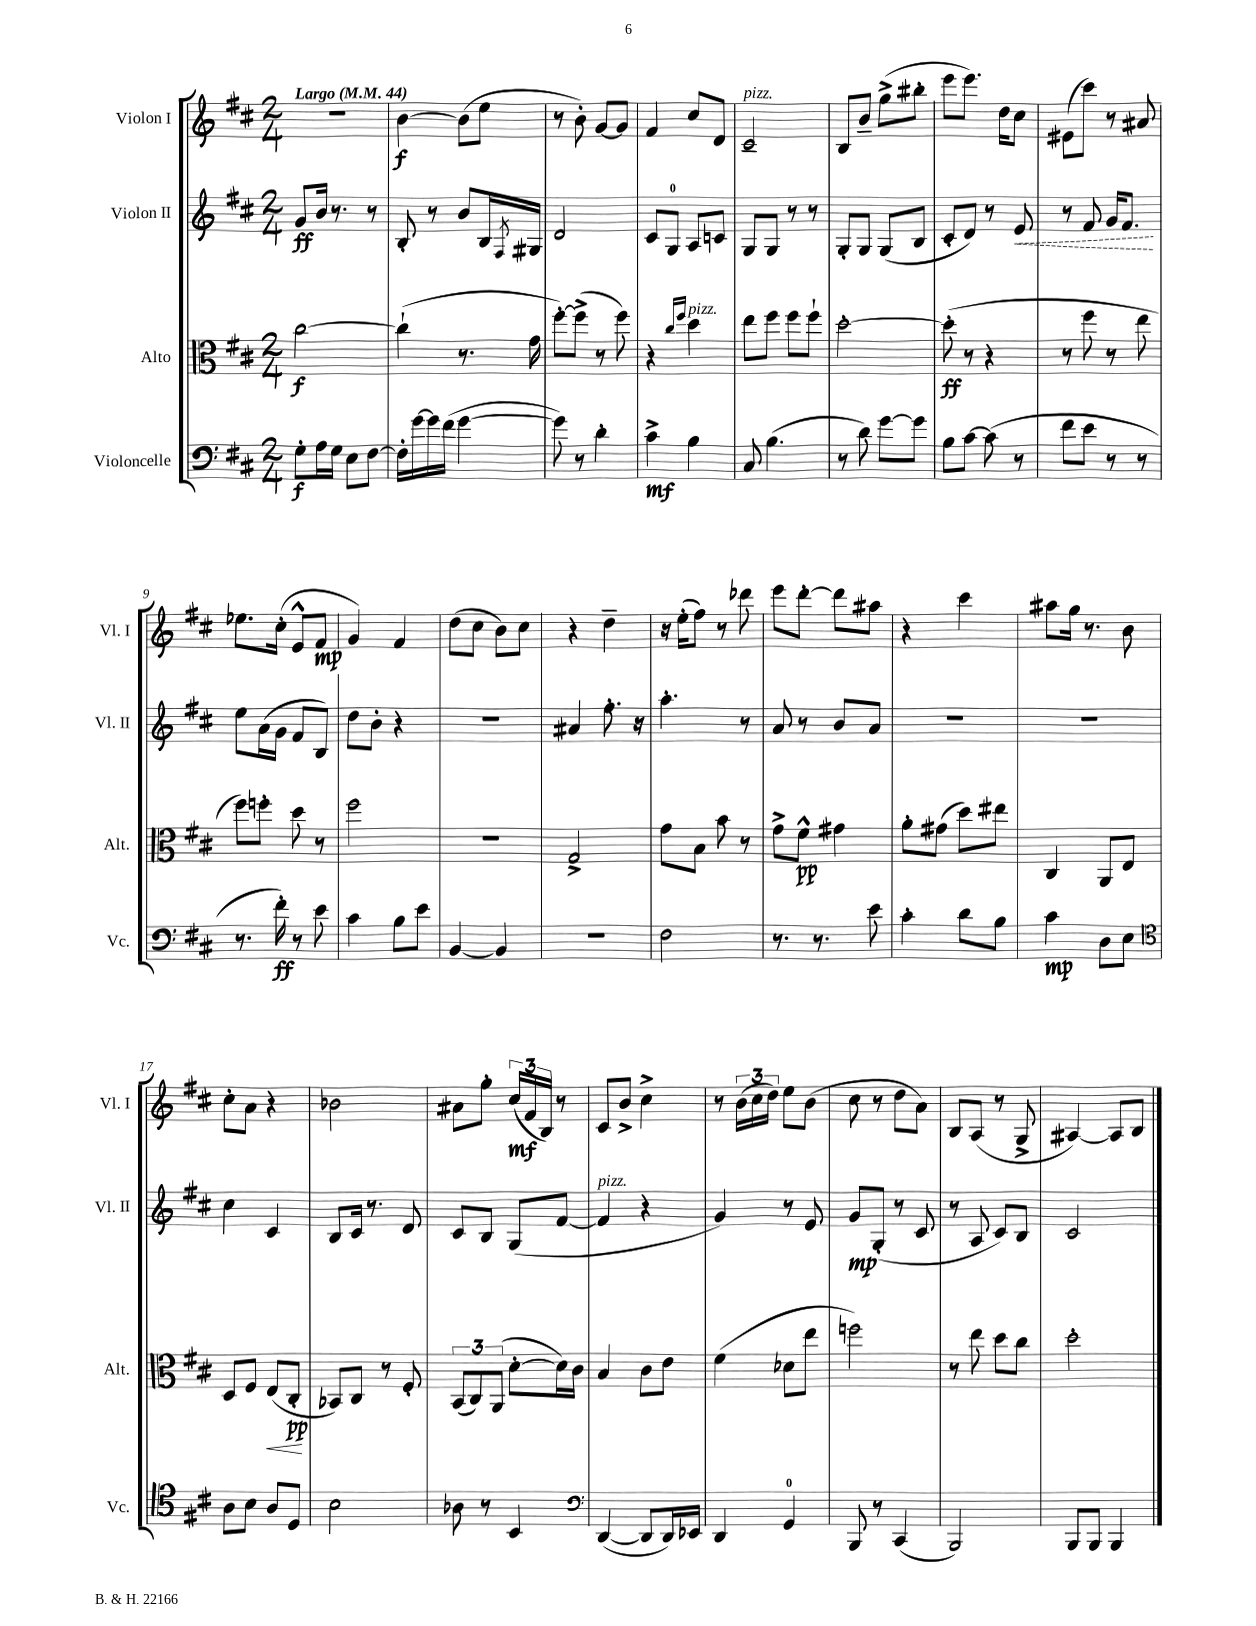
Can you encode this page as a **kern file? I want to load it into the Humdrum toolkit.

**kern	**dynam	**kern	**dynam	**kern	**dynam	**kern	**dynam
*part4	*part4	*part3	*part3	*part2	*part2	*part1	*part1
*staff4	*staff4	*staff3	*staff3	*staff2	*staff2	*staff1	*staff1
*I"Violoncelle	*	*I"Alto	*	*I"Violon II	*	*I"Violon I	*
*I'Vc.	*	*I'Alt.	*	*I'Vl. II	*	*I'Vl. I	*
*clefF4	*	*clefC3	*	*clefG2	*	*clefG2	*
*k[f#c#]	*	*k[f#c#]	*	*k[f#c#]	*	*k[f#c#]	*
*M2/4	*	*M2/4	*	*M2/4	*	*M2/4	*
*MM44	*	*MM44	*	*MM44	*	*MM44	*
=1	=1	=1	=1	=1	=1	=1	=1
!	!	!	!	!	!	!LO:TX:a:B:t=Largo	!
8G'\L	f	[2cc#\	f	8g/L	ff	2r	.
16A\L	.	.	.	16b/Jk	.	.	.
16G\JJ	.	.	.	8.r	.	.	.
8E\L	.	.	.	.	.	.	.
[8F#\J	.	.	.	8r	.	.	.
=2	=2	=2	=2	=2	=2	=2	=2
16F#'\LL]	.	(4cc#`\]	.	8B'/	.	[4b\	f
[16g\	.	.	.	.	.	.	.
16g\]	.	.	.	8r	.	.	.
(16f#\JJ	.	.	.	.	.	.	.
[4g\	.	8.r	.	8b/L	.	(8b\L]	.
.	.	.	.	16B/L	.	8ee\J	.
.	.	.	.	8qF#/	.	.	.
.	.	16g\	.	16G#X/JJ	.	.	.
=3	=3	=3	=3	=3	=3	=3	=3
8g\])	.	[8ff#'\L)	.	2d/	.	8r	.
8r	.	(8ff#^\J]	.	.	.	8b'\)	.
4d'\	.	8r	.	.	.	[8g/L	.
.	.	8ff#\)	.	.	.	8g/J]	.
=4	=4	=4	=4	=4	=4	=4	=4
4c#^\	mf	4r	.	8c#/L	.	4f#/	.
.	.	.	.	8G/J	.	.	.
.	.	16qqcc#/LL	.	.	.	.	.
.	.	16qqff#/JJ	.	.	.	.	.
!	!	!LO:TX:a:i:t=pizz.	!	!	!	!	!
4B\	.	4dd\	.	8A/L	.	8cc#/L	.
.	.	.	.	8cn/J	.	8d/J	.
=5	=5	=5	=5	=5	=5	=5	=5
!	!	!	!	!	!	!LO:TX:a:i:t=pizz.	!
8C#/	.	8ee\L	.	8G/L	.	2c#~/	.
(4.B\	.	8ff#\J	.	8G/J	.	.	.
.	.	8ff#\L	.	8r	.	.	.
.	.	8ff#`\J	.	8r	.	.	.
=6	=6	=6	=6	=6	=6	=6	=6
8r	.	[2dd'\	.	8G'/L	.	8B/L	.
8d\)	.	.	.	8G/J	.	8b~/J	.
[8g\L	.	.	.	(8G/L	.	(8gg^\L	.
8g\J]	.	.	.	8B/J	.	8bb#X'\J	.
=7	=7	=7	=7	=7	=7	=7	=7
8B\L	.	(8dd'\]	ff	8c#'/L	.	8eee\L	.
[8c#\J	.	8r	.	8d/J)	.	8.eee\J)	.
(8c#\]	.	4r	.	8r	.	.	.
.	.	.	.	.	.	16dd\KL	.
!	!	!	!	!	!LO:HP:b	!	!
8r	.	.	.	8e/	<	8cc#\J	.
=8	=8	=8	=8	=8	=8	=8	=8
8f#\L	.	8r	.	8r	.	(8e#X\L	.
8e\J	.	8ff#\	.	8f#/	.	8ccc#\J)	.
8r	.	8r	.	16g/KL	.	8r	.
.	.	.	.	8.f#/J	.	.	.
8r	.	8ee\	.	.	.	8a#X/	.
.	.	.	.	.	[	.	.
!!LO:LB:g=z
=9	=9	=9	=9	=9	=9	=9	=9
8.r	.	8ff#\L)	.	8ee\L	.	8.ee-X\L	.
.	.	8ffn'\J	.	(16a\L	.	.	.
16f#'\)	ff	.	.	16g\JJ	.	(16cc#'\Jk	.
8r	.	8dd\	.	8f#/L	.	8e^^/L	.
8e\	.	8r	.	8B/J)	.	8f#/J	mp
=10	=10	=10	=10	=10	=10	=10	=10
4c#\	.	2ff#\	.	8dd\L	.	4g/)	.
.	.	.	.	8b'\J	.	.	.
8B\L	.	.	.	4r	.	4f#/	.
8e\J	.	.	.	.	.	.	.
=11	=11	=11	=11	=11	=11	=11	=11
[4BB/	.	2r	.	2r	.	(8dd\L	.
.	.	.	.	.	.	8cc#\J	.
4BB/]	.	.	.	.	.	8b\L)	.
.	.	.	.	.	.	8cc#\J	.
=12	=12	=12	=12	=12	=12	=12	=12
2r	.	2G^/	.	4a#X/	.	4r	.
.	.	.	.	8.ff#'\	.	4dd~\	.
.	.	.	.	16r	.	.	.
=13	=13	=13	=13	=13	=13	=13	=13
2F#\	.	8g\L	.	4.aa'\	.	16r	.
.	.	.	.	.	.	(16ee'\KL	.
.	.	8B\J	.	.	.	8ff#\J)	.
.	.	8b\	.	.	.	8r	.
.	.	8r	.	8r	.	8ddd-X\	.
=14	=14	=14	=14	=14	=14	=14	=14
8.r	.	8g^\L	.	8a/	.	8eee\L	.
.	.	8f#^^\J	pp	8r	.	[8ddd'\J	.
8.r	.	.	.	.	.	.	.
.	.	4g#X\	.	8b/L	.	8ddd\L]	.
8e\	.	.	.	8a/J	.	8aa#X\J	.
=15	=15	=15	=15	=15	=15	=15	=15
4c#'\	.	8a'\L	.	2r	.	4r	.
.	.	(8g#X\J	.	.	.	.	.
8d\L	.	8dd\L)	.	.	.	4ccc#\	.
8B\J	.	8ee#X\J	.	.	.	.	.
=16	=16	=16	=16	=16	=16	=16	=16
4c#\	mp	4C#/	.	2r	.	8aa#X\L	.
.	.	.	.	.	.	16gg\Jk	.
.	.	.	.	.	.	8.r	.
8D\L	.	8AA/L	.	.	.	.	.
8E\J	.	8E/J	.	.	.	8b\	.
!!LO:LB:g=z
=17	=17	=17	=17	=17	=17	=17	=17
*clefC4	*	*	*	*	*	*	*
8A\L	.	8D/L	.	4cc#\	.	8cc#'\L	.
8B\J	.	8F#/J	.	.	.	8a\J	.
!	!	!	!LO:HP:b	!	!	!	!
8A/L	.	(8E/L	<	4c#/	.	4r	.
8D/J	.	8C#'/J	pp	.	.	.	.
.	.	.	[	.	.	.	.
=18	=18	=18	=18	=18	=18	=18	=18
2B\	.	8BB-X/L)	.	8B/L	.	2b-X\	.
.	.	8C#/J	.	16c#/Jk	.	.	.
.	.	.	.	8.r	.	.	.
.	.	8r	.	.	.	.	.
.	.	8F#'/	.	8d/	.	.	.
=19	=19	=19	=19	=19	=19	=19	=19
8A-X\	.	(12BB/L	.	8c#/L	.	8a#X\L	.
.	.	12C#/)	.	.	.	.	.
8r	.	.	.	8B/J	.	8gg'\J	.
.	.	(12AA/J	.	.	.	.	.
4BB/	.	[8d'\L	.	(8G/L	.	(24cc#/LL	mf
.	.	.	.	.	.	24f#/	.
.	.	.	.	.	.	24B/JJ)	.
.	.	16d\L])	.	[8f#/J	.	8r	.
.	.	16c#\JJ	.	.	.	.	.
=20	=20	=20	=20	=20	=20	=20	=20
*clefF4	*	*	*	*	*	*	*
!	!	!	!	!LO:TX:a:i:t=pizz.	!	!	!
([4DD/	.	4B/	.	4f#/]	.	8c#/L	.
.	.	.	.	.	.	8b^/J	.
8DD/L]	.	8c#\L	.	4r	.	4cc#^\	.
16DD/L)	.	8e\J	.	.	.	.	.
16EE-X/JJ	.	.	.	.	.	.	.
=21	=21	=21	=21	=21	=21	=21	=21
4DD/	.	(4f#\	.	4g/)	.	8r	.
.	.	.	.	.	.	(24b\LL	.
.	.	.	.	.	.	24cc#\	.
.	.	.	.	.	.	24dd\JJ)	.
4GG/	.	8d-X\L	.	8r	.	8ee\L	.
.	.	8ee\J	.	8e/	.	(8b\J	.
=22	=22	=22	=22	=22	=22	=22	=22
8BBB/	.	2ffn\)	.	8g/L	mp	8cc#\	.
8r	.	.	.	(8G'/J	.	8r	.
(4CC#/	.	.	.	8r	.	8dd\L	.
.	.	.	.	8c#/	.	8a\J)	.
=23	=23	=23	=23	=23	=23	=23	=23
2BBB/)	.	8r	.	8r	.	8B/L	.
.	.	8ee\	.	8A/	.	(8A/J	.
.	.	8dd\L	.	8c#/L)	.	8r	.
.	.	8cc#\J	.	8B/J	.	8G^/	.
=24	=24	=24	=24	=24	=24	=24	=24
8BBB/L	.	2dd'\	.	2c#/	.	[4A#X/)	.
8BBB/J	.	.	.	.	.	.	.
4BBB/	.	.	.	.	.	8A#/L]	.
.	.	.	.	.	.	8B/J	.
==	==	==	==	==	==	==	==
*-	*-	*-	*-	*-	*-	*-	*-
